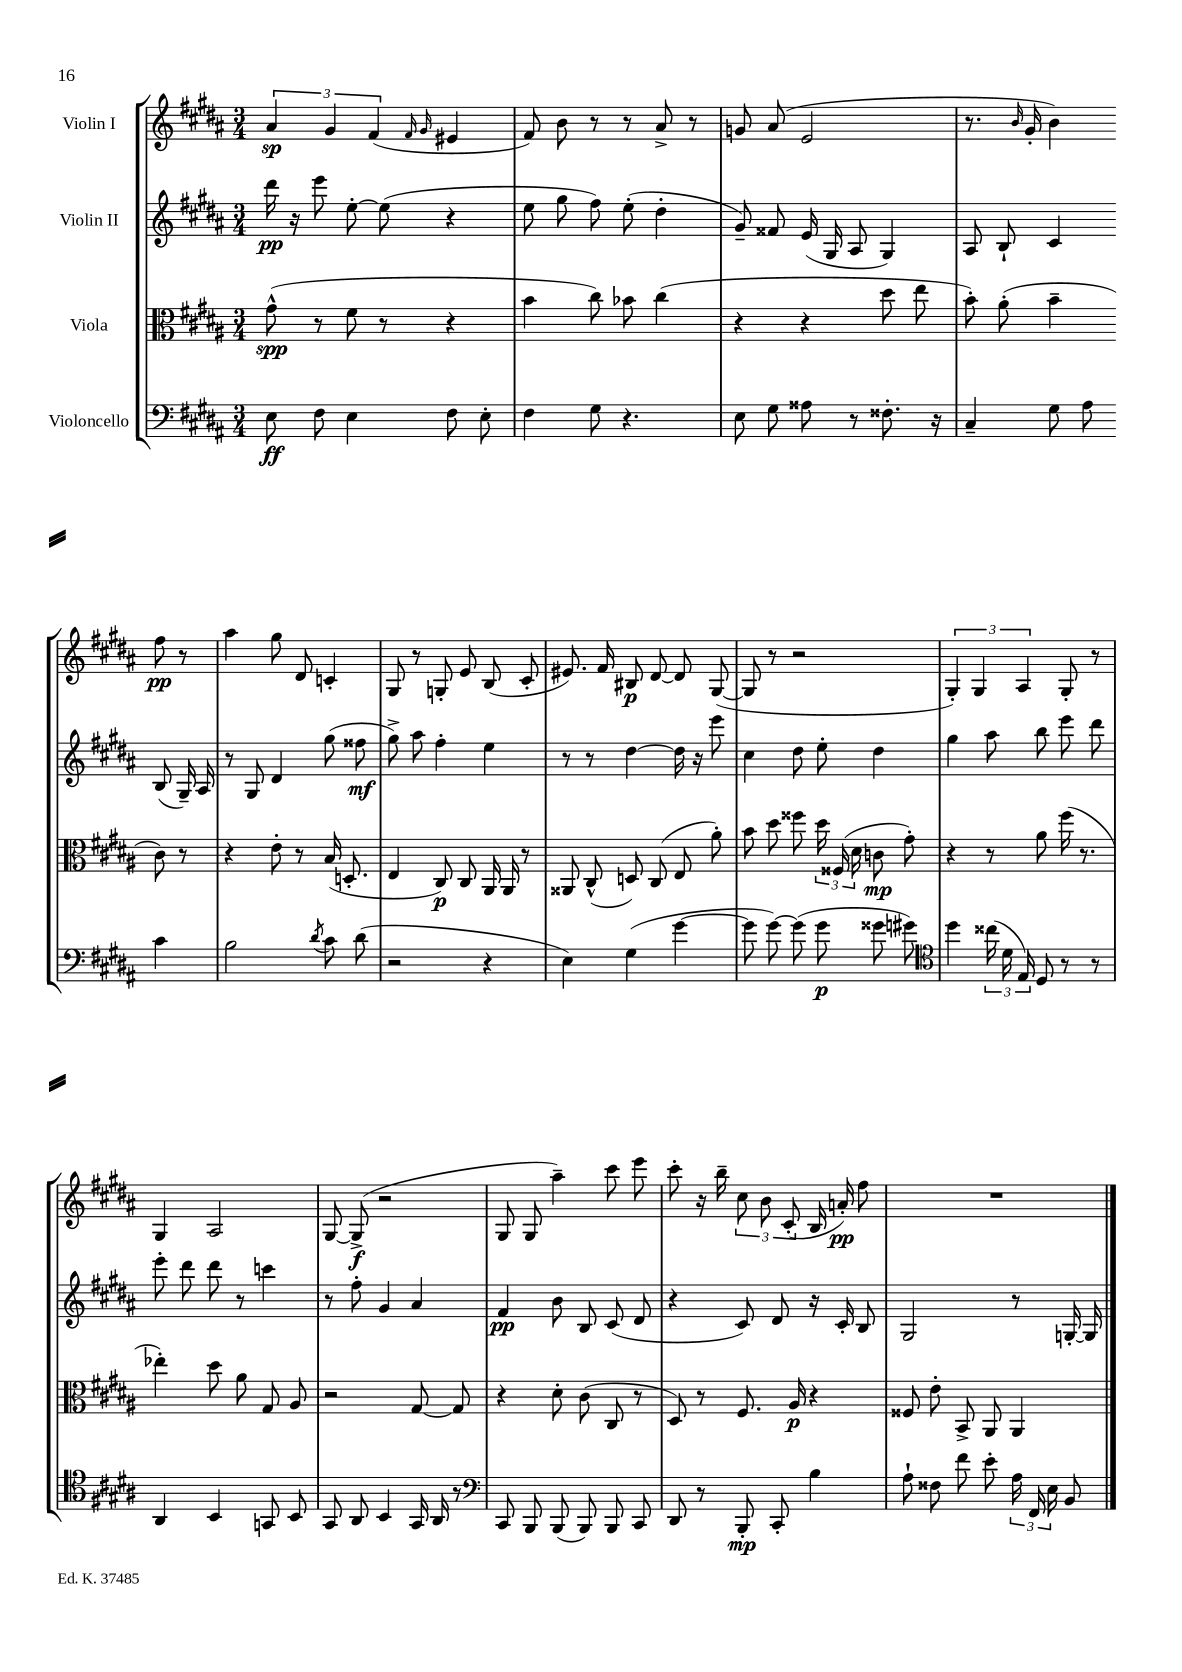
<<
\new StaffGroup <<
\new Staff = "s0" \with { instrumentName = "Violin I" } {
    \clef treble \key b \major \numericTimeSignature \time 3/4
    \autoBeamOff \tuplet 3/2 { ais'4\sp gis'4 fis'4( } \grace { fis'16 gis'16 } eis'4 |
    fis'8) b'8 r8 r8 ais'8-> r8 |
    g'8 ais'8( e'2 |
    r8. \grace { b'16 } gis'16-. b'4) fis''8\pp r8 |
    ais''4 gis''8 dis'8 c'4-. |
    gis8 r8 g8-. e'8 b8( cis'8-. |
    eis'8.) fis'16 bis8\p dis'8~ dis'8 gis8~( |
    gis8 r8 r2 |
    \tuplet 3/2 { gis4-.) gis4 ais4 } gis8-. r8 |
    gis4 ais2 |
    gis8~ gis8->\f( r2 |
    gis8 gis8 ais''4--) cis'''8 e'''8 |
    cis'''8-. r16 b''16-- \tuplet 3/2 { cis''8 b'8 cis'8-.( } b16 a'16-.\pp) fis''8 |
    R2. \bar "|." |
}
\new Staff = "s1" \with { instrumentName = "Violin II" } {
    \clef treble \key b \major \numericTimeSignature \time 3/4
    \autoBeamOff dis'''16\pp r16 e'''8 e''8~-. e''8( r4 |
    e''8 gis''8 fis''8) e''8-.( dis''4-. |
    gis'8--) fisis'8 e'16( gis16 ais8 gis4) |
    ais8 b8-! cis'4 b8( gis16--) ais16 |
    r8 gis8 dis'4 gis''8( fisis''8\mf |
    gis''8->) ais''8 fis''4-. e''4 |
    r8 r8 dis''4~ dis''16 r16 e'''8 |
    cis''4 dis''8 e''8-. dis''4 |
    gis''4 ais''8 b''8 e'''8 dis'''8 |
    e'''8-. dis'''8 dis'''8 r8 c'''4 |
    r8 fis''8-. gis'4 ais'4 |
    fis'4\pp b'8 b8 cis'8( dis'8 |
    r4 cis'8) dis'8 r16 cis'16-. b8 |
    gis2 r8 g16~-. g16 \bar "|." |
}
\new Staff = "s2" \with { instrumentName = "Viola" } {
    \clef alto \key b \major \numericTimeSignature \time 3/4
    \autoBeamOff gis'8-^\spp( r8 fis'8 r8 r4 |
    b'4 cis''8) bes'8 cis''4( |
    r4 r4 dis''8 e''8 |
    b'8-.) ais'8-.( b'4-- cis'8) r8 |
    r4 e'8-. r8 b16( d8.-. |
    e4 cis8\p) cis8 ais,16 ais,16 r8 |
    aisis,8 cis8-^( d8) cis8( e8 ais'8-.) |
    b'8 dis''8 fisis''8 \tuplet 3/2 { dis''16 fisis16( dis'16 } c'8\mp gis'8-.) |
    r4 r8 ais'8 fis''16( r8. |
    ees''4-.) dis''8 ais'8 gis8 ais8 |
    r2 gis8~ gis8 |
    r4 dis'8-. cis'8( cis8 r8 |
    dis8) r8 fis8. ais16\p r4 |
    fisis8 e'8-. b,8-> ais,8 ais,4 \bar "|." |
}
\new Staff = "s3" \with { instrumentName = "Violoncello" } {
    \clef bass \key b \major \numericTimeSignature \time 3/4
    \autoBeamOff e8\ff fis8 e4 fis8 e8-. |
    fis4 gis8 r4. |
    e8 gis8 aisis8 r8 fisis8.-. r16 |
    cis4-- gis8 ais8 cis'4 |
    b2 \acciaccatura { dis'8 } cis'8 dis'8( |
    r2 r4 |
    e4) gis4( gis'4~ |
    gis'8 gis'8~) gis'8( gis'8\p gisis'8 gis'8) |
    \clef tenor dis''4 \tuplet 3/2 { cisis''16( dis'16 e16) } dis8 r8 r8 |
    ais,4 b,4 g,8 b,8 |
    gis,8 ais,8 b,4 gis,16 ais,16 r8 |
    \clef bass cis,8 b,,8 b,,8( b,,8) b,,8 cis,8 |
    dis,8 r8 b,,8-.\mp cis,8-. b4 |
    ais8-! fisis8 fis'8 e'8-. \tuplet 3/2 { ais16 fis,16 e16 } b,8 \bar "|." |
}
>>
>>
\layout { \context { \Score \remove "Bar_number_engraver" } }
